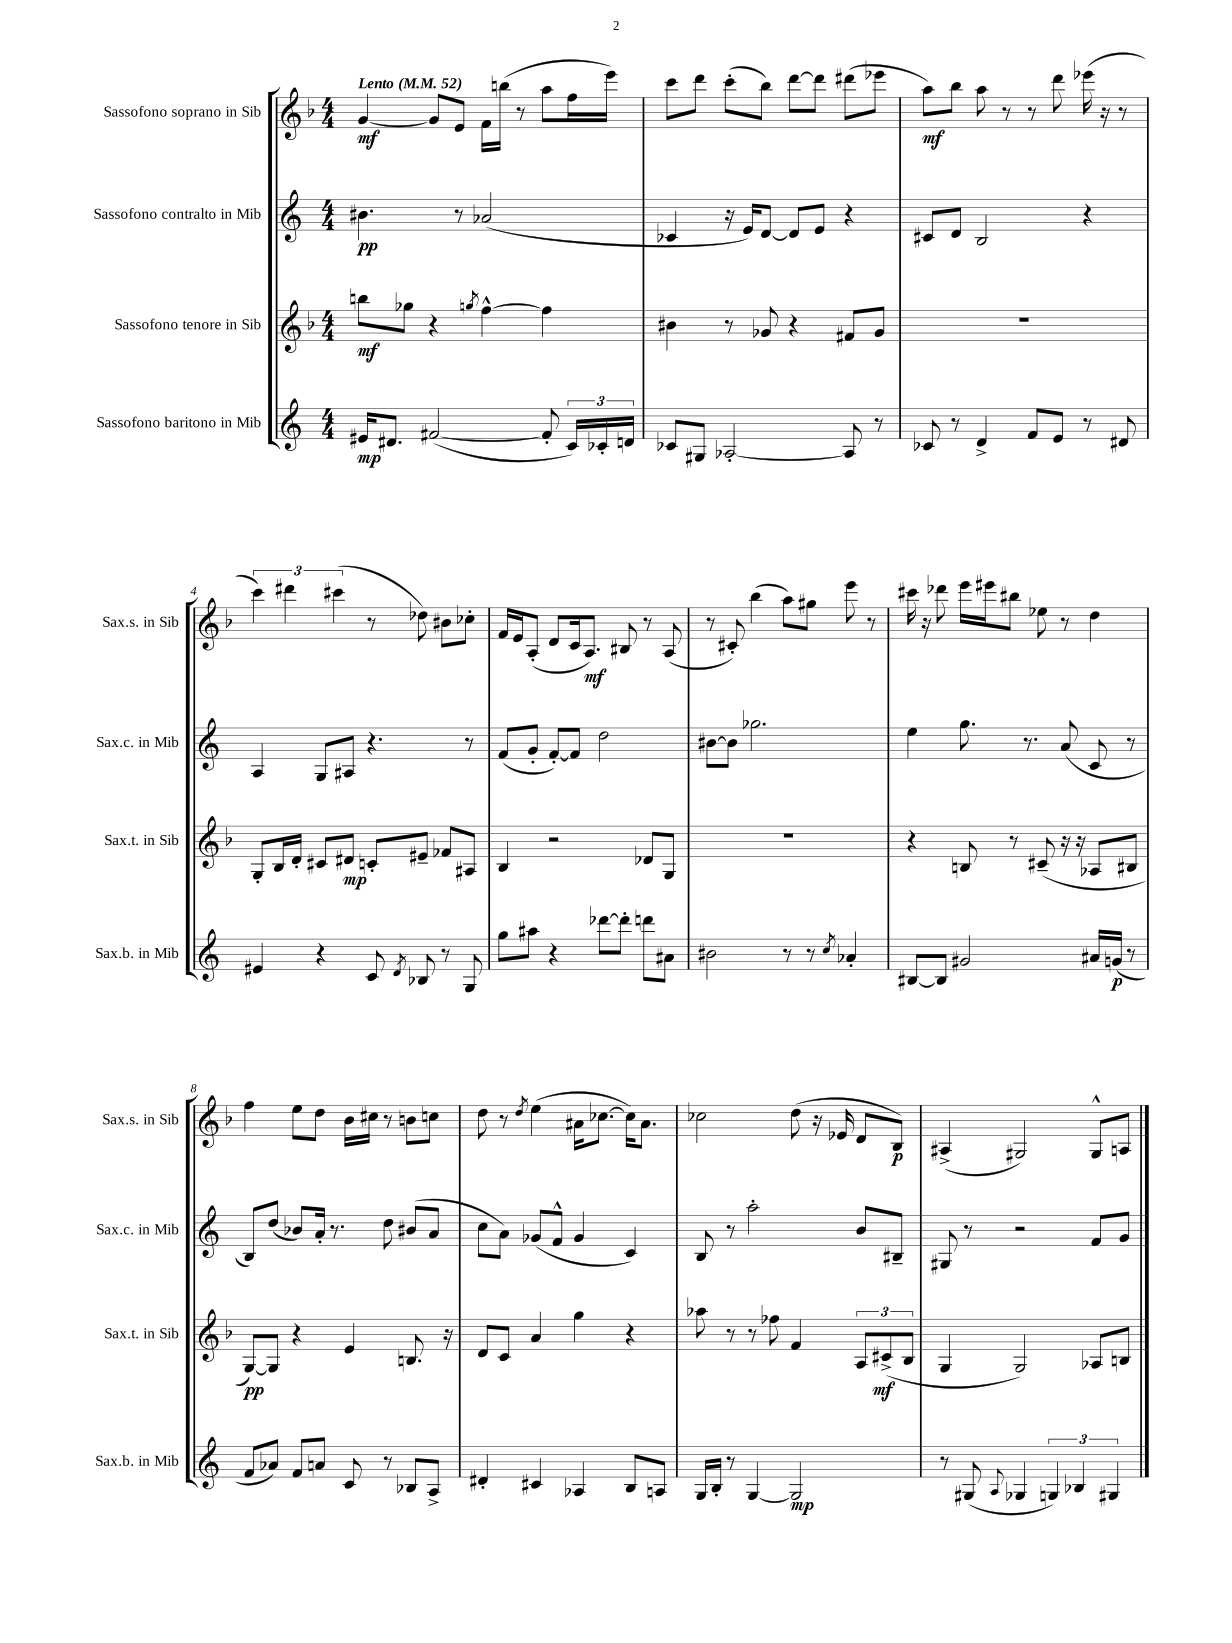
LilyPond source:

<<
\new StaffGroup <<
\new Staff = "s0" \with { instrumentName = "Sassofono soprano in Sib" shortInstrumentName = "Sax.s. in Sib" } {
    \clef treble \key f \major \numericTimeSignature \time 4/4 \tempo "Lento" 4 = 52
    \autoBeamOff g'4~\mf g'8[ e'8] f'16[ b''16]( r8 a''8[ f''16 e'''16]) |
    c'''8[ d'''8] c'''8[-.( bes''8]) d'''8[~ d'''8] dis'''8[( ees'''8] |
    a''8[\mf) bes''8] a''8 r8 r8 d'''8 ees'''16( r16 r8 |
    \tuplet 3/2 { c'''4) dis'''4 cis'''4( } r8 des''8) bis'8[ ces''8]-. |
    f'16[ e'16 a8]-.( d'8[ c'16 a8.]\mf) bis8 r8 a8( |
    r8 cis'8-.) bes''4( a''8[) gis''8] e'''8 r8 |
    cis'''16 r16 des'''8 e'''16[ eis'''16 bis''8] ees''8 r8 d''4 |
    f''4 e''8[ d''8] bes'16[ cis''16] r8 b'8[ c''8] |
    d''8 r8 \acciaccatura { d''8 } e''4( ais'16[ ces''8.]~ ces''16[) ais'8.] |
    ces''2 d''8( r16 ees'16 d'8[ bes8]\p) |
    ais4->( gis2) gis8[-^ a8] \bar "|." |
}
\new Staff = "s1" \with { instrumentName = "Sassofono contralto in Mib" shortInstrumentName = "Sax.c. in Mib" } {
    \clef treble \key c \major \numericTimeSignature \time 4/4
    \autoBeamOff bis'4.\pp r8 aes'2( |
    ces'4 r16 e'16[) d'8]~ d'8[ e'8] r4 |
    cis'8[ d'8] b2 r4 |
    a4 g8[ ais8] r4. r8 |
    f'8[( g'8]-. f'8[~-.) f'8] d''2 |
    bis'8[~ bis'8] ges''2. |
    e''4 g''8. r8. a'8( c'8 r8 |
    b8[) d''8]( bes'8[) a'16]-. r8. d''8 bis'8[( a'8] |
    c''8[ a'8]) ges'8[( f'8]-^ ges'4 c'4) |
    b8 r8 a''2-. b'8[ bis8]-- |
    gis8 r8 r2 f'8[ g'8] \bar "|." |
}
\new Staff = "s2" \with { instrumentName = "Sassofono tenore in Sib" shortInstrumentName = "Sax.t. in Sib" } {
    \clef treble \key f \major \numericTimeSignature \time 4/4
    \autoBeamOff b''8[\mf ges''8] r4 \acciaccatura { g''8 } f''4~-^ f''4 |
    bis'4 r8 ges'8 r4 fis'8[ ges'8] |
    R1 |
    g8[-. bes16 d'16]-. cis'8[ dis'8]\mp c'8[-. eis'8]-- fes'8[ ais8] |
    bes4 r2 des'8[ g8] |
    R1 |
    r4 b8 r8 cis'8--( r16 r16 aes8[ bis8] |
    g8[~\pp) g8] r4 e'4 b8. r16 |
    d'8[ c'8] a'4 g''4 r4 |
    aes''8 r8 r8 fes''8 f'4 \tuplet 3/2 { a8[ cis'8->\mf( bes8] } |
    g4 g2) aes8[ b8] \bar "|." |
}
\new Staff = "s3" \with { instrumentName = "Sassofono baritono in Mib" shortInstrumentName = "Sax.b. in Mib" } {
    \clef treble \key c \major \numericTimeSignature \time 4/4
    \autoBeamOff eis'16[\mp dis'8.] fis'2~( fis'8-. \tuplet 3/2 { c'16[) ces'16-. d'16] } |
    ces'8[ gis8] aes2~-. aes8 r8 |
    ces'8 r8 d'4-> f'8[ e'8] r8 dis'8 |
    eis'4 r4 c'8 \acciaccatura { d'8 } bes8 r8 g8 |
    g''8[ ais''8] r4 des'''8[~ des'''8]-. d'''8[ ais'8] |
    bis'2 r8 r8 \acciaccatura { c''8 } aes'4-. |
    bis8[~ bis8] gis'2 ais'16[ g'16]\p( r8 |
    f'8[ aes'8]) f'8[ a'8] c'8 r8 bes8[ a8]-> |
    dis'4-. cis'4 aes4 b8[ a8] |
    g16[ b16]-. r8 g4~ g2\mp |
    r8 gis8( \appoggiatura { a8 } ges4 \tuplet 3/2 { g4) bes4 gis4 } \bar "|." |
}
>>
>>
